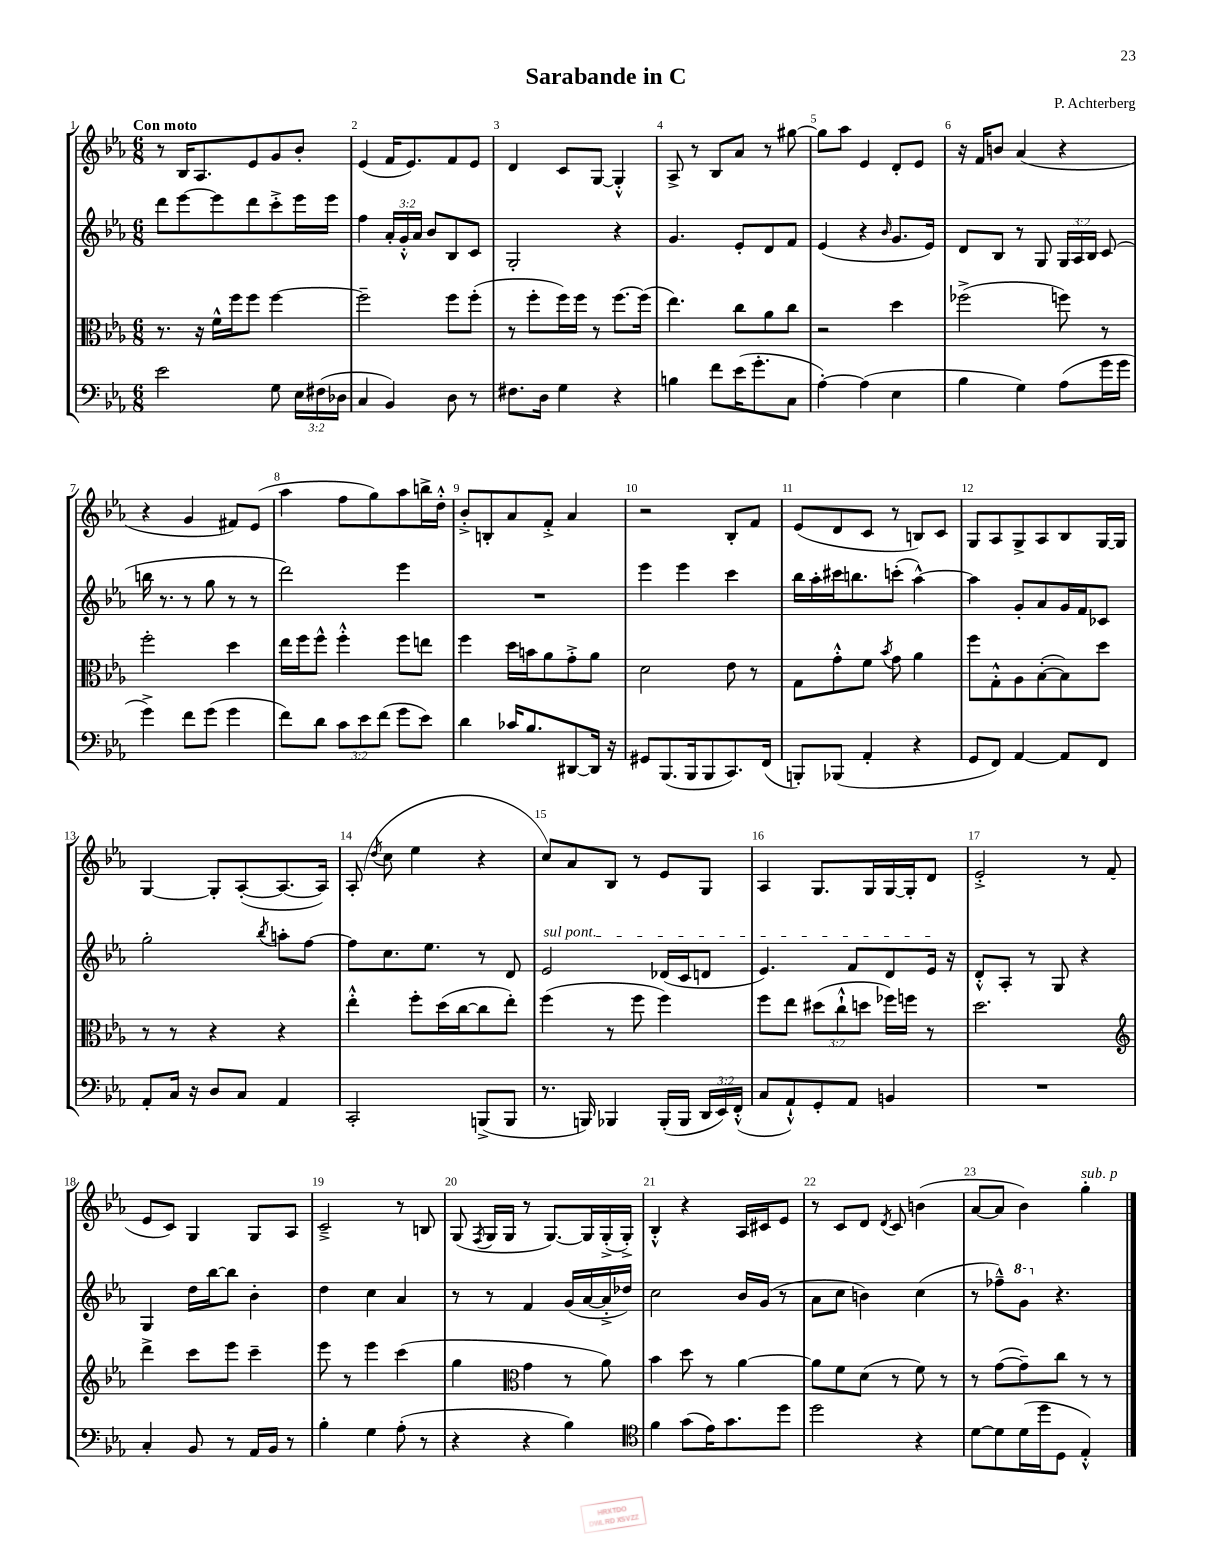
\header { title = "Sarabande in C" composer = "P. Achterberg" }
<<
\new StaffGroup <<
\new Staff = "s0" {
    \clef treble \key ees \major \numericTimeSignature \time 6/8 \tempo "Con moto"
    \autoBeamOff r8 bes16[ aes8. ees'8 g'8 bes'8]-. |
    ees'4( f'16[ ees'8.) f'8 ees'8] |
    d'4 c'8[ g8]~ g4-.-^ |
    aes8-> r8 bes8[ aes'8] r8 gis''8~ |
    gis''8[ aes''8] ees'4 d'8[-. ees'8] |
    r16 f'16[ b'8] aes'4( r4 |
    r4 g'4 fis'8[) ees'8]( |
    aes''4 f''8[ g''8) aes''8 b''16-> d''16]-.-^ |
    bes'8[-.-> b8-. aes'8 f'8]-.-> aes'4 |
    r2 bes8[-. f'8] |
    ees'8[( d'8 c'8] r8 b8[) c'8] |
    g8[ aes8 g8-> aes8 bes8 g16~ g16] |
    g4~ g8[-. aes8~-.( aes8.~ aes16]) |
    aes8-.( \acciaccatura { d''8 } c''8 ees''4 r4 |
    c''8[) aes'8 bes8] r8 ees'8[ g8] |
    aes4 g8.[ g16 g16~ g16-. d'8] |
    ees'2-.-> r8 f'8( |
    ees'8[ c'8]) g4 g8[ aes8] |
    c'2---> r8 b8 |
    g8( \acciaccatura { f8 } g16[ g16] r8 g8.[~) g16 g16-.->( g16]-.->) |
    bes4-.-^ r4 aes16[ cis'16 ees'8] |
    r8 c'8[ d'8] \acciaccatura { d'8 } c'8 b'4( |
    aes'8[~ aes'8] bes'4) g''4-.^\markup { \italic "sub. p" } \bar "|." |
}
\new Staff = "s1" {
    \clef treble \key ees \major \numericTimeSignature \time 6/8 \override Staff.TupletNumber.text = #tuplet-number::calc-fraction-text
    \autoBeamOff d'''8[ ees'''8~ ees'''8 d'''8 c'''8-.-> ees'''16 ees'''16] |
    f''4 \tuplet 3/2 { aes'16[-. g'16-.-^ aes'16] } bes'8[ bes8 c'8] |
    g2-. r4 |
    g'4. ees'8[-. d'8 f'8] |
    ees'4( r4 \grace { bes'16 } g'8.[ ees'16]) |
    d'8[ bes8] r8 g8 \tuplet 3/2 { g16[ aes16 bes16] } c'8( |
    b''16 r8. r8 g''8 r8 r8 |
    d'''2) ees'''4 |
    R2. |
    ees'''4 ees'''4 c'''4 |
    bes''16[ aes''16-. cis'''16 b''8. c'''8]-.( aes''4~-^) |
    aes''4 g'8[-. aes'8 g'16 f'16 ces'8] |
    g''2-. \acciaccatura { bes''8 } a''8[-. f''8]~ |
    f''8[ c''8. ees''8.] r8 d'8 |
    \once \override TextSpanner.bound-details.left.text = \markup { \italic "sul pont." } ees'2\startTextSpan des'16[( c'16 d'8] |
    ees'4.) f'8[ d'8 ees'16]\stopTextSpan r16 |
    d'8[-.-^ aes8]-. r8 g8 r4 |
    g4 d''16[ bes''16~ bes''8] bes'4-. |
    d''4 c''4 aes'4 |
    r8 r8 f'4 g'16[( aes'16~ aes'16-.-> des''16]) |
    c''2 bes'16[ g'16]( r8 |
    aes'8[ c''8] b'4) c''4( |
    r8 fes''8[---^) \ottava #1 g''8] \ottava #0 r4. \bar "|." |
}
\new Staff = "s2" {
    \clef alto \key ees \major \numericTimeSignature \time 6/8 \override Staff.TupletNumber.text = #tuplet-number::calc-fraction-text
    \autoBeamOff r8. r16 f'16[-^ f''16 f''8] f''4~ |
    f''2-- f''8[ f''8]-.( |
    r8 f''8[-. f''16) f''16] r8 f''8.[~ f''16]( |
    ees''4.) c''8[ aes'8 c''8] |
    r2 d''4 |
    fes''2->( f''8) r8 |
    f''2-. d''4 |
    ees''16[ f''16 f''8]-^ f''4-.-^ f''8[ e''8] |
    f''4 d''16[ b'16 aes'8 g'8-.-> aes'8] |
    d'2 ees'8 r8 |
    g8[ g'8-.-^ f'8] \acciaccatura { bes'8 } g'8 aes'4 |
    f''8[ g8-.-^ aes8 bes8~-.( bes8) d''8] |
    r8 r8 r4 r4 |
    ees''4-.-^ f''8[-. d''16( c''16~ c''8 ees''8]-.) |
    f''4( r8 f''8 f''4) |
    f''8[ ees''8] \tuplet 3/2 { dis''8[( c''8-!-^ d''8] } fes''16[) f''16] r8 |
    d''2. |
    \clef treble d'''4-> c'''8[ ees'''8] c'''4-- |
    ees'''8 r8 ees'''4 c'''4( |
    g''4 \clef alto g'4 r8 aes'8) |
    bes'4 d''8 r8 aes'4~ |
    aes'8[ f'8 d'8]( r8 f'8) r8 |
    r8 g'8[~( g'8--) c''8] r8 r8 \bar "|." |
}
\new Staff = "s3" {
    \clef bass \key ees \major \numericTimeSignature \time 6/8 \override Staff.TupletNumber.text = #tuplet-number::calc-fraction-text
    \autoBeamOff ees'2 g8 \tuplet 3/2 { ees16[ fis16( des16] } |
    c4 bes,4) d8 r8 |
    fis8.[ d16] g4 r4 |
    b4 f'8[ ees'16( g'8.-. c8] |
    aes4~-.) aes4( ees4 |
    bes4 g4) aes8[( g'16 g'16] |
    g'4->) f'8[ g'8]( g'4 |
    f'8[) d'8] \tuplet 3/2 { c'8[ ees'8 f'8]( } g'8[ ees'8]) |
    d'4 ces'16[ bes8. dis,8~ dis,16] r16 |
    gis,8[ bes,,8.( bes,,16 bes,,8 c,8.) f,16]( |
    b,,8[-.) bes,,8]( aes,4-. r4 |
    g,8[ f,8]) aes,4~ aes,8[ f,8] |
    aes,8[-. c16] r16 d8[ c8] aes,4 |
    c,2-. b,,8[->( b,,8] |
    r8. b,,16) bes,,4 bes,,16[-.( bes,,16] \tuplet 3/2 { d,16[ ees,16) f,16]-.-^( } |
    c8[ aes,8-!-^) g,8-. aes,8] b,4 |
    R2. |
    c4-. bes,8 r8 aes,16[ bes,16] r8 |
    bes4-. g4 aes8-.( r8 |
    r4 r4 bes4) |
    \clef tenor f'4 g'8[( ees'16) g'8. d''8] |
    d''2 r4 |
    d'8[~ d'8 d'16( d''16 d8] ees4-.-^) \bar "|." |
}
>>
>>
\layout { \context { \Score \override BarNumber.break-visibility = ##(#f #t #t) barNumberVisibility = #all-bar-numbers-visible } }
